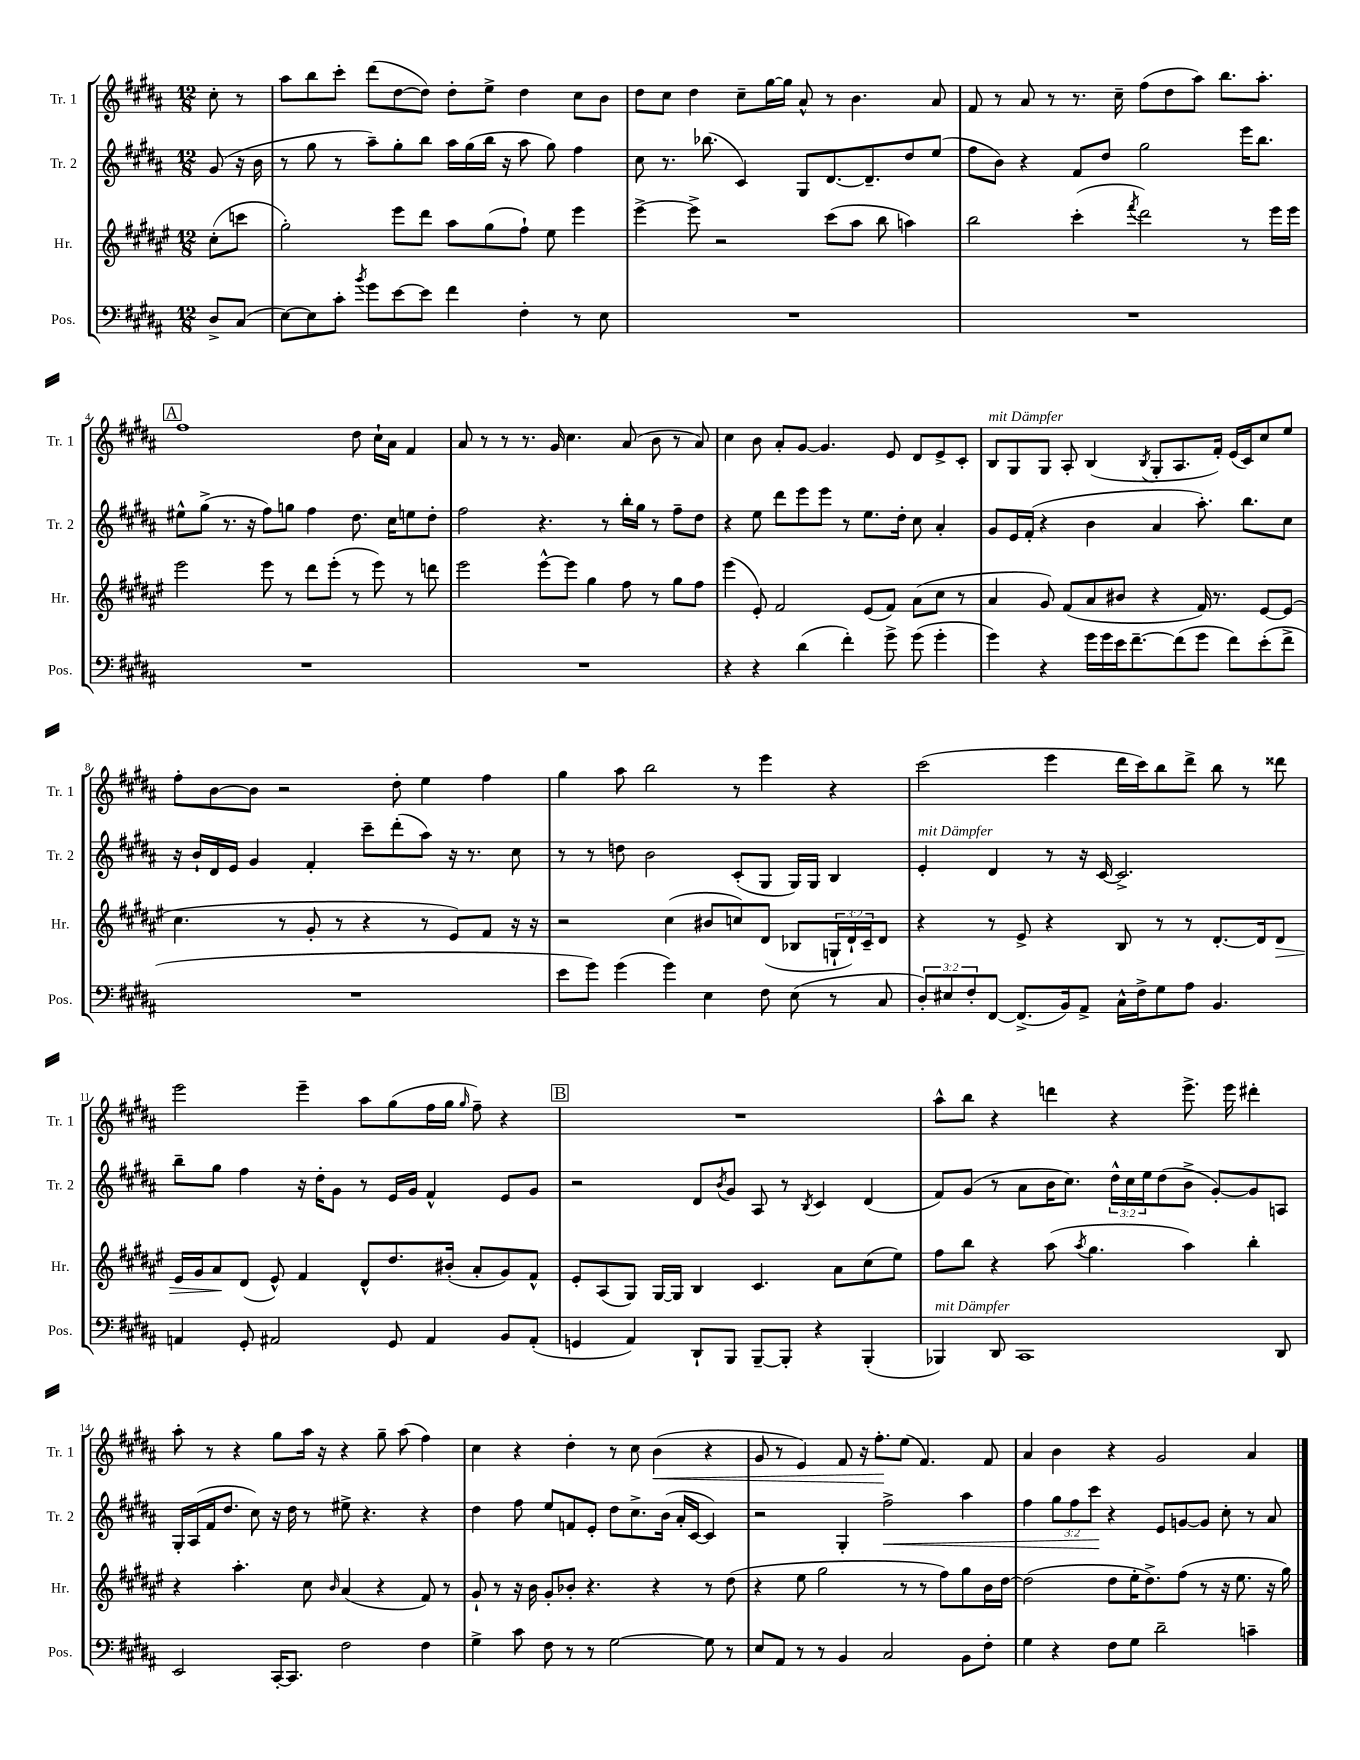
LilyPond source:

<<
\new StaffGroup <<
\new Staff = "s0" \with { instrumentName = "Tr. 1" shortInstrumentName = "Tr. 1" } {
    \clef treble \key b \major \numericTimeSignature \time 12/8 \partial 4
    cis''8-. r8 |
    ais''8 b''8 cis'''8-. dis'''8( dis''8~ dis''8) dis''8-. e''8-> dis''4 cis''8 b'8 |
    dis''8 cis''8 dis''4 cis''8-- gis''16~ gis''16 ais'8-^ r8 b'4. ais'8 |
    fis'8 r8 ais'8 r8 r8. cis''16-- fis''8( dis''8 ais''8) b''8. ais''8.-. |
    \mark \markup { \box "A" } fis''1 dis''8 cis''16-! ais'16 fis'4 |
    ais'8 r8 r8 r8. gis'16 cis''4. ais'8( b'8 r8 ais'8) |
    cis''4 b'8 ais'8-. gis'8~ gis'4. e'8 dis'8 e'8-> cis'8-. |
    b8^\markup { \italic "mit Dämpfer" } gis8 gis8 ais8-. b4( \acciaccatura { b8 } gis8-. ais8. fis'16-.) e'16( cis'16) cis''8 e''8 |
    fis''8-. b'8~ b'8 r2 dis''8-. e''4 fis''4 |
    gis''4 ais''8 b''2 r8 e'''4 r4 |
    cis'''2( e'''4 dis'''16 cis'''16) b''8 dis'''8-> b''8 r8 disis'''8 |
    e'''2 e'''4-- ais''8 gis''8( fis''16 gis''16 \grace { gis''16 } fis''8--) r4 |
    \mark \markup { \box "B" } R1. |
    ais''8-^ b''8 r4 d'''4 r4 e'''8.-> e'''16 dis'''4-. |
    ais''8-. r8 r4 gis''8 ais''16 r16 r4 gis''8-- ais''8( fis''4) |
    cis''4 r4 dis''4-. r8 cis''8 b'4\<( r4 |
    gis'8 r8 e'4) fis'8 r16 fis''8.-.\! e''8( fis'4.) fis'8 |
    ais'4 b'4 r4 gis'2 ais'4 \bar "|." |
}
\new Staff = "s1" \with { instrumentName = "Tr. 2" shortInstrumentName = "Tr. 2" } {
    \clef treble \key b \major \numericTimeSignature \time 12/8 \override Staff.TupletNumber.text = #tuplet-number::calc-fraction-text \partial 4
    gis'8( r16 b'16 |
    r8 gis''8 r8 ais''8--) gis''8-. b''8 ais''16 gis''16( b''16 r16 ais''8 gis''8) fis''4 |
    cis''8 r8. bes''8.( cis'4) gis8 dis'8.~ dis'8.-- dis''8 e''8( |
    fis''8 b'8) r4 fis'8 dis''8 gis''2 e'''16 b''8. |
    \mark \markup { \box "A" } eis''8-^ gis''8->( r8. r16 fis''8) g''8 fis''4 dis''8. cis''16 e''8 dis''8-. |
    fis''2 r4. r8 b''16-. gis''16 r8 fis''8-- dis''8 |
    r4 e''8 dis'''8 e'''8 e'''8 r8 e''8. dis''16-. cis''8 ais'4-. |
    gis'8 e'16 fis'16-.( r4 b'4 ais'4 ais''8.-.) b''8. cis''8 |
    r16 b'16-! dis'16 e'16 gis'4 fis'4-. cis'''8-- dis'''8-.( ais''8) r16 r8. cis''8 |
    r8 r8 d''8 b'2 cis'8-.( gis8 gis16) gis16 b4 |
    e'4-.^\markup { \italic "mit Dämpfer" } dis'4 r8 r16 cis'16~ cis'2.-> |
    b''8-- gis''8 fis''4 r16 dis''16-. gis'8 r8 e'16 gis'16 fis'4-^ e'8 gis'8 |
    \mark \markup { \box "B" } r2 dis'8 \acciaccatura { b'8 } gis'8 ais8 r8 \acciaccatura { b8 } cis'4 dis'4( |
    fis'8) gis'8( r8 ais'8 b'16 cis''8.) \tuplet 3/2 { dis''16-^ cis''16 e''16 } dis''8( b'8-> gis'8~-.) gis'8 a8 |
    gis16-. ais16( fis'16 dis''8. cis''8) r16 dis''16 r8 eis''8-> r4. r4 |
    dis''4 fis''8 e''8 f'8 e'8-. dis''8 cis''8.-> b'16( ais'16-. cis'16~ cis'4) |
    r2 gis4-. fis''2->\< ais''4 |
    fis''4 \tuplet 3/2 { gis''8 fis''8 cis'''8\! } r4 e'8 g'8~ g'8 cis''8-. r8 ais'8 \bar "|." |
}
\new Staff = "s2" \with { instrumentName = "Hr." shortInstrumentName = "Hr." } {
    \clef treble \key fis \major \numericTimeSignature \time 12/8 \override Staff.TupletNumber.text = #tuplet-number::calc-fraction-text \partial 4
    cis''8-.( c'''8 |
    gis''2-.) eis'''8 dis'''8 ais''8 gis''8( fis''8-!) eis''8 eis'''4 |
    eis'''4~-> eis'''8-> r2 cis'''8( ais''8 b''8 a''4) |
    b''2 cis'''4-.( \acciaccatura { fis'''8 } dis'''2) r8 eis'''16 eis'''16 |
    \mark \markup { \box "A" } eis'''2 eis'''8 r8 dis'''8 eis'''8-.( r8 eis'''8) r8 d'''8 |
    eis'''2 eis'''8~-^ eis'''8 gis''4 fis''8 r8 gis''8 fis''8 |
    eis'''4( eis'8-.) fis'2 eis'8( fis'8) ais'8( cis''8 r8 |
    ais'4 gis'8) fis'8( ais'8 bis'8 r4 fis'16) r8. eis'8~ eis'8( |
    cis''4. r8 gis'8-. r8 r4 r8 eis'8) fis'8 r16 r16 |
    r2 cis''4( bis'8 c''8) dis'8( bes8 \tuplet 3/2 { g16-! dis'16-!) cis'16-- } dis'8 |
    r4 r8 eis'8-> r4 b8 r8 r8 dis'8.~-. dis'16 dis'8\> |
    eis'16 gis'16 ais'8\! dis'8( eis'8-^) fis'4 dis'8-^ dis''8. bis'16-.( ais'8-. gis'8) fis'8-^ |
    \mark \markup { \box "B" } eis'8-. ais8( gis8) gis16~ gis16 b4 cis'4. ais'8 cis''8( eis''8) |
    fis''8 b''8 r4 ais''8( \acciaccatura { ais''8 } gis''4. ais''4) b''4-. |
    r4 ais''4.-. cis''8 \grace { b'16 } ais'4( r4 fis'8) r8 |
    gis'8-! r8 r16 b'16 gis'8-. bes'8-. r4. r4 r8 dis''8( |
    r4 eis''8 gis''2 r8 r8 fis''8) gis''8 b'16 dis''16~ |
    dis''2( dis''8 eis''16-. dis''8.->) fis''8( r8 r16 eis''8. r16 gis''16) \bar "|." |
}
\new Staff = "s3" \with { instrumentName = "Pos." shortInstrumentName = "Pos." } {
    \clef bass \key b \major \numericTimeSignature \time 12/8 \override Staff.TupletNumber.text = #tuplet-number::calc-fraction-text \partial 4
    dis8-> cis8( |
    e8~) e8 cis'8-. \acciaccatura { b'8 } gis'8 e'8~ e'8 fis'4 fis4-. r8 e8 |
    R1. |
    R1. |
    \mark \markup { \box "A" } R1. |
    R1. |
    r4 r4 dis'4( fis'4-.) gis'8-> gis'8( gis'4-. |
    gis'4) r4 gis'16 gis'16 e'16 fis'8.~-- fis'8( gis'8 fis'8) e'8-.( fis'8-> |
    R1. |
    e'8 gis'8) gis'4( gis'4) e4 fis8 e8( r8 cis8 |
    \tuplet 3/2 { dis8-.) eis8 fis8-. } fis,8~ fis,8.->( b,16) ais,8-> cis16-^ fis16-> gis8 ais8 b,4. |
    a,4 gis,8-. ais,2 gis,8 ais,4 b,8 ais,8-.( |
    \mark \markup { \box "B" } g,4 ais,4) dis,8-! b,,8 b,,8~-- b,,8-. r4 b,,4-.( |
    bes,,4^\markup { \italic "mit Dämpfer" }) dis,8 cis,1 dis,8 |
    e,2 cis,16~-. cis,8. fis2 fis4 |
    gis4-> cis'8 fis8 r8 r8 gis2~ gis8 r8 |
    e8 ais,8 r8 r8 b,4 cis2 b,8 fis8-. |
    gis4 r4 fis8 gis8 dis'2-- c'4-- \bar "|." |
}
>>
>>
